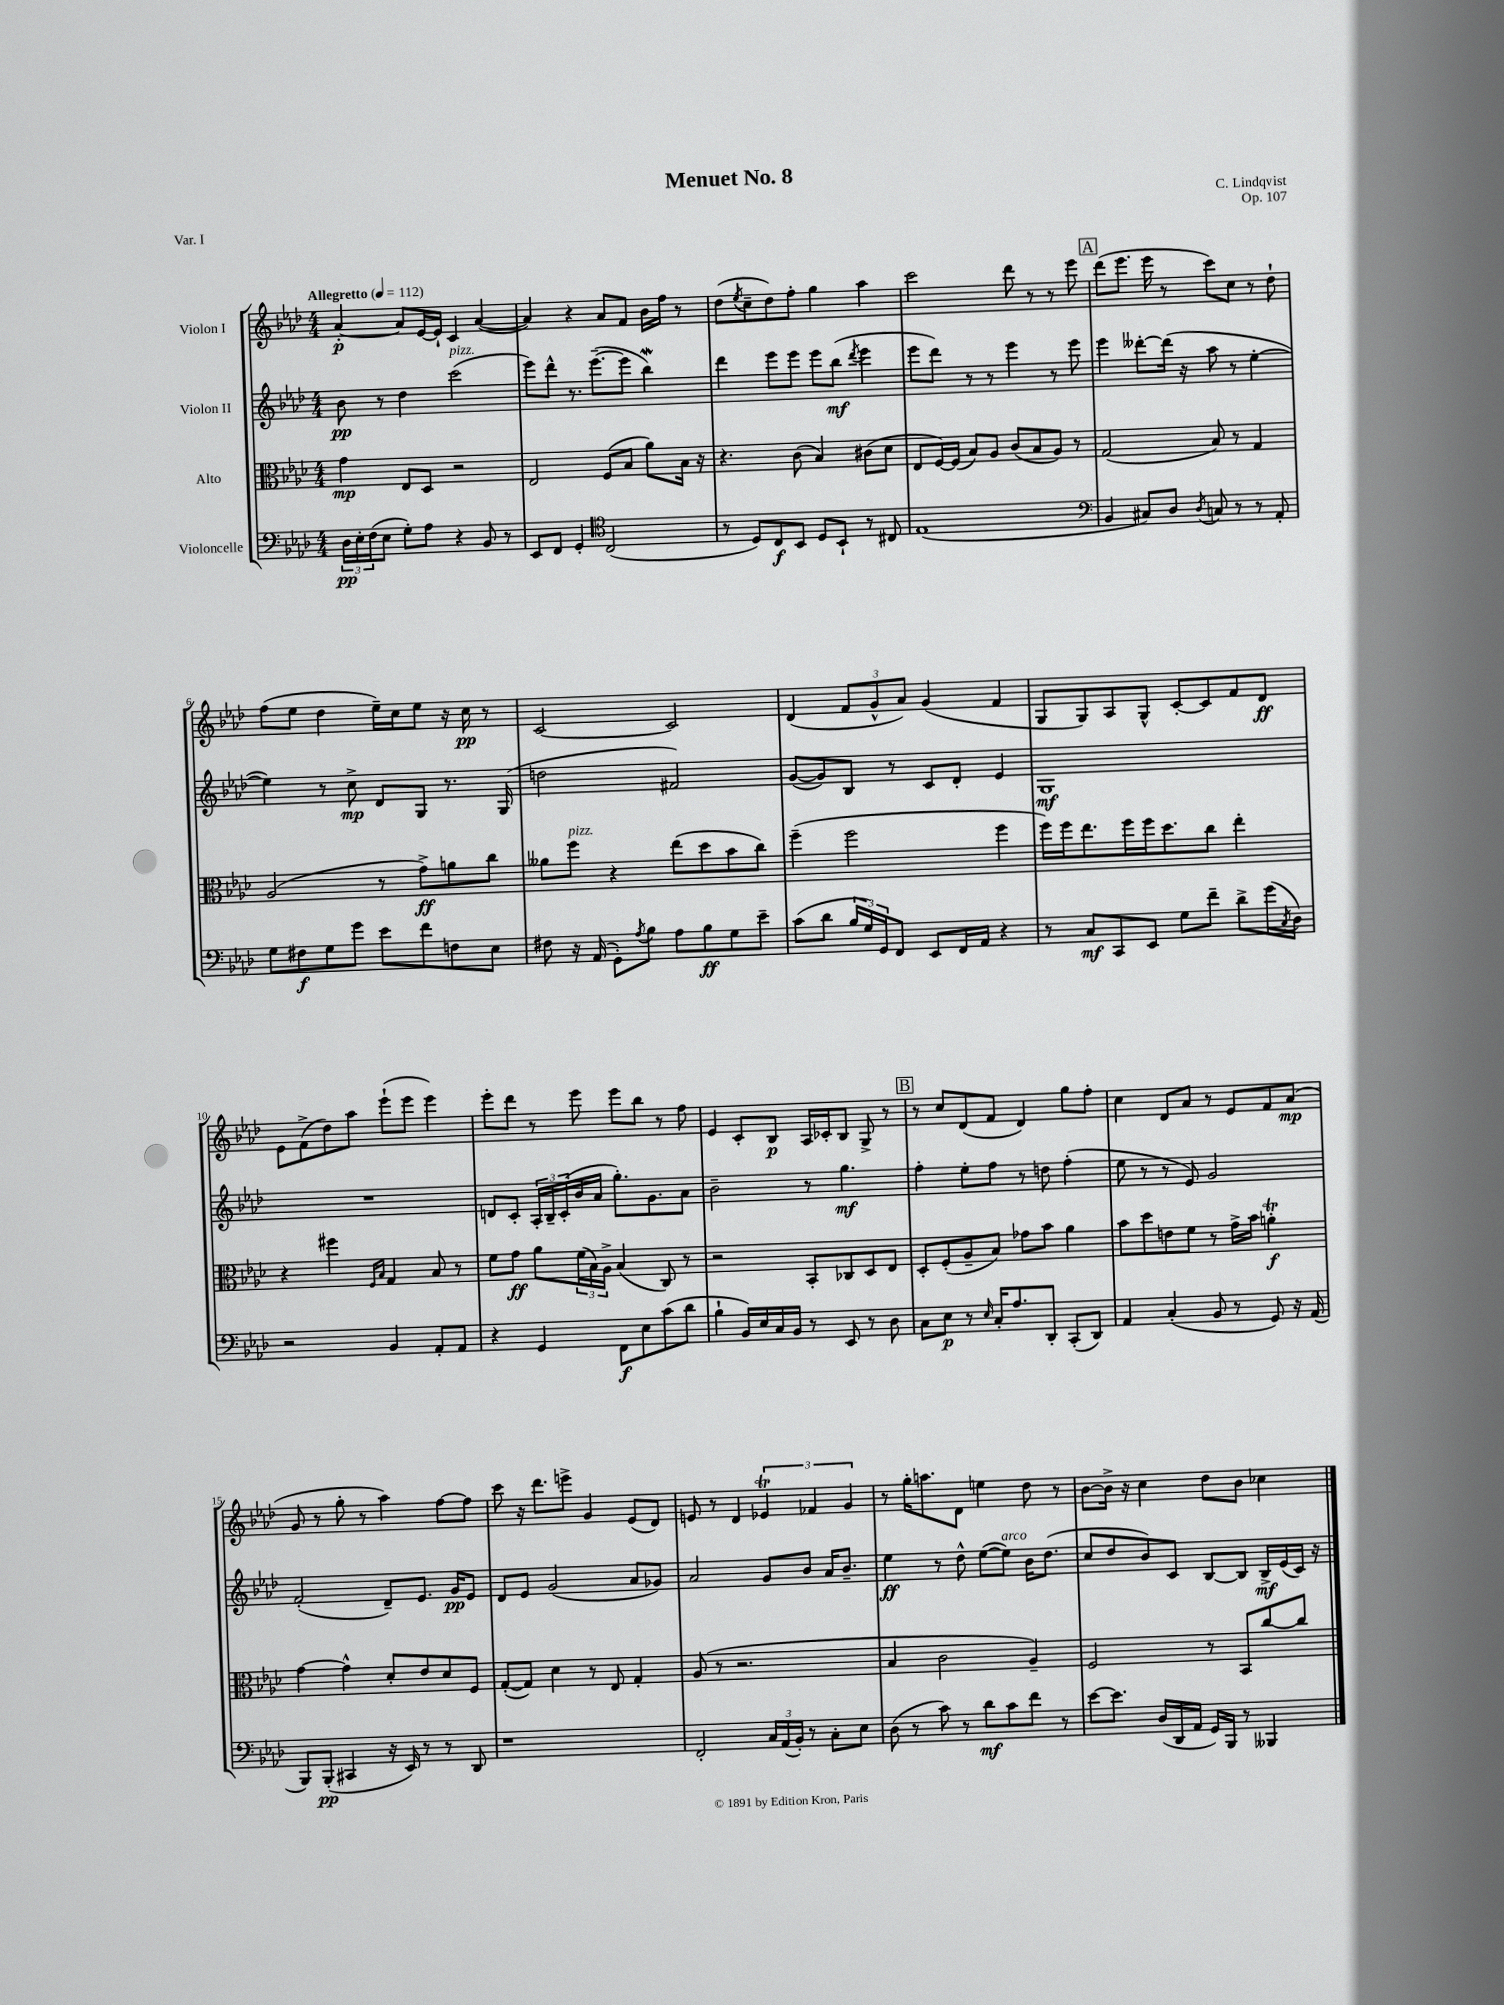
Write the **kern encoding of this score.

**kern	**kern	**kern	**kern
*staff4	*staff3	*staff2	*staff1
*clefF4	*clefC3	*clefG2	*clefG2
*k[b-e-a-d-]	*k[b-e-a-d-]	*k[b-e-a-d-]	*k[b-e-a-d-]
*M4/4	*M4/4	*M4/4	*M4/4
*MM112	*MM112	*MM112	*MM112
24D-	4g	8b-	[4a-'
24E-'	.	.	.
(24F	.	.	.
8E-	.	8r	.
8G')	8E-	4dd-	8a-]
8A-	8D-	.	[16e-
.	.	.	16e-`]
4r	2r	(2ccc	4c
8BB-	.	.	([4a-
8r	.	.	.
=	=	=	=
8EE-	2E-	8eee-)	4a-])
8FF	.	8ddd-^^	.
4GG'	.	8.r	4r
.	.	([8.eee-~	.
*clefC4	*	*	*
(2C	(8F	.	8a-
.	8B-	8eee-]	8f
.	8a-)	4bb-)	16b-
.	.	.	16ff
.	16B-	.	8r
.	16r	.	.
=	=	=	=
8r	4.r	4ddd-	(8dd-
.	.	.	8qee-
8D-)	.	.	8cc~
8C	.	8eee-	8dd-)
8BB-	(8c	8eee-	8ff'
8D-	4B-)	8eee-	4gg
8BB-`	.	(8bb-	.
.	.	8qddd-	.
8r	(8c#	4eee-	4aa-
8C#	8d-	.	.
=	=	=	=
(1E-	8E-	8eee-	2ccc
.	[16F)	8ddd-)	.
.	(16F]	.	.
.	8B-)	8r	.
.	8A-	8r	.
.	(8c	4eee-	8ddd-
.	8B-	.	8r
.	8A-)	8r	8r
.	8r	8eee-	8eee-
=	=	=	=
*clefF4	*	*	*
4BB-	(2G	4eee-	(8ddd-
.	.	.	8.eee-
8C#)	.	[8ddd--'	.
.	.	.	16eee-
8D-	.	(16ddd--]	8r
.	.	16r	.
8qD-	.	.	.
8C	8B-)	8aa-	8ccc)
8r	8r	8r	8cc
8r	4G	[4ee-'	8r
8AA-'	.	.	8dd-`
=	=	=	=
8G	(2A-	4ee-])	(8ff
8F#	.	.	8ee-
8G	.	8r	4dd-
8g	.	8cc^	.
8e-	8r	8d-	16ee-~)
.	.	.	16cc
8f	8g^)	8G	8ee-
8F	8a	8.r	16r
.	.	.	16cc
8E-	8cc	.	8r
.	.	(16G	.
=	=	=	=
8F#	8a--	2dd	[2c
16r	8ff	.	.
(16AA-	.	.	.
8GG')	4r	.	.
8qA-	.	.	.
8B-	.	.	.
8A-	(8ee-	2f#)	2c]
8B-	8dd-	.	.
8G	8b-	.	.
8e-~	8cc)	.	.
=	=	=	=
(8c	(4ff~	([8g	(4d-
8d-	.	8g])	.
24B-	2ff	8B-	12f
24G)	.	.	.
24GG	.	.	12g^^
8FF	.	8r	.
.	.	.	12a-)
8EE-	.	8c	(4g
16FF	.	8d-'	.
16AA-	.	.	.
4r	4ff	4e-	4f
=	=	=	=
8r	16ff)	1G	8G
.	16ff	.	.
8C	8.ee-	.	8G)
8CC	.	.	8A-
.	16ff	.	.
8EE-	16ff	.	8G^^
.	8.dd-	.	.
8G	.	.	[8c'
8f~	8cc	.	8c]
8d-^	4ee-'	.	8f
(16g	.	.	8d-
8qC	.	.	.
16D-)	.	.	.
=	=	=	=
2r	4r	1r	8e-
.	.	.	(8f^
.	4ff#	.	8dd-)
.	.	.	8aa-
.	16qqF	.	.
.	16qqB-	.	.
4BB-	4G	.	(8eee-`
.	.	.	8eee-
8AA-'	8B-	.	4eee-)
8AA-	8r	.	.
=	=	=	=
4r	8f	8d	8eee-'
.	8g	8c'	8ddd-
4GG	8a-	24A-'	8r
.	.	24B-~	.
.	.	(24c'	.
.	(24f	16b-	8eee-
.	24B-)	.	.
.	.	16a-	.
.	24A-^	.	.
8FF	(4B-	8.gg')	8eee-
8E-	.	.	8bb-
.	.	8.g	.
(8c	8C)	.	8r
8d-	8r	8a-	8ff
=	=	=	=
4B-`	2r	2b-~	4e-
16BB-)	.	.	8c'
16E-	.	.	.
16C	.	.	8B-
16BB-	.	.	.
8r	8BB-'	8r	16A-
.	.	.	16c-'
8EE-	8C-	4.gg	8B-
8r	8D-	.	8G^
8D-	8E-	.	8r
=	=	=	=
8C	8D-'	4ff'	8r
8E-	(8F'	.	8cc
8r	8A-~	8ee-'	(8d-
16qqE-	.	.	.
16C'	8B-)	8ff	8f
8.A-	.	.	.
.	8g-	8r	4d-)
8DD-'	8b-	8dd	.
(8CC'	4a-	(4ff'	8gg
8DD-)	.	.	8ff'
=	=	=	=
4AA-	8b-	8ee-	4cc
.	8dd-	8r	.
(4C'	8e	8r	8d-
.	8f	8e-)	8a-
8BB-	8r	2g	8r
8r	16g^	.	8e-
.	16b-	.	.
8GG)	4a'	.	8f
16r	.	.	(8a-
(16AA-	.	.	.
=	=	=	=
8BBB-)	[4g	(2f'	8g
(8BBB-'	.	.	8r
4CC#	4g^^]	.	8gg'
.	.	.	8r
16r	8d-'	8d-~)	4aa-)
16EE-)	.	.	.
8r	8e-	8.e-	.
8r	8d-	.	[8ff
.	.	16g	.
8DD-	8F	8e-	8ff]
=	=	=	=
1r	([8G'	8d-	8ccc
.	8G])	8e-	16r
.	.	.	8.ddd-
.	4d-	(2g	.
.	.	.	8eee^
.	8r	.	4g
.	8E-	.	.
.	4G'	8a-	(8e-
.	.	8g-)	8d-)
=	=	=	=
2FF'	(8A-	2a-	8e
.	8r	.	8r
.	2.r	.	4d-
24C	.	8g	6e-
(24AA-	.	.	.
24BB-')	.	.	.
8r	.	8b-	.
.	.	.	6f-
8C'	.	16a-	.
.	.	8.b-~	.
.	.	.	6g
8E-	.	.	.
=	=	=	=
(8D-	4B-	4ee-	8r
8r	.	.	16gg'
.	.	.	8.aa
8c)	2c	8r	.
8r	.	8dd-^^	8d-
8d-	.	([8ee-	4ee
8c	.	8ee-])	.
8f	4A-~)	16b-	8dd-
.	.	(8.dd-	.
8r	.	.	8r
=	=	=	=
[8e-	2F	8cc	[8b-
8.e-]	.	8dd-	16b-^]
.	.	.	16r
.	.	8b-)	4cc
(16D-	.	.	.
16DD-	.	8c	.
16AA-	.	.	.
16GG)	8r	[8B-	8dd-
16BBB-	.	.	.
8r	8BB-	8B-]	8b-
4BBB--	[8cc	16B-^	4cc-
.	.	(16e-	.
.	8cc]	16c)	.
.	.	16r	.
==	==	==	==
*-	*-	*-	*-
